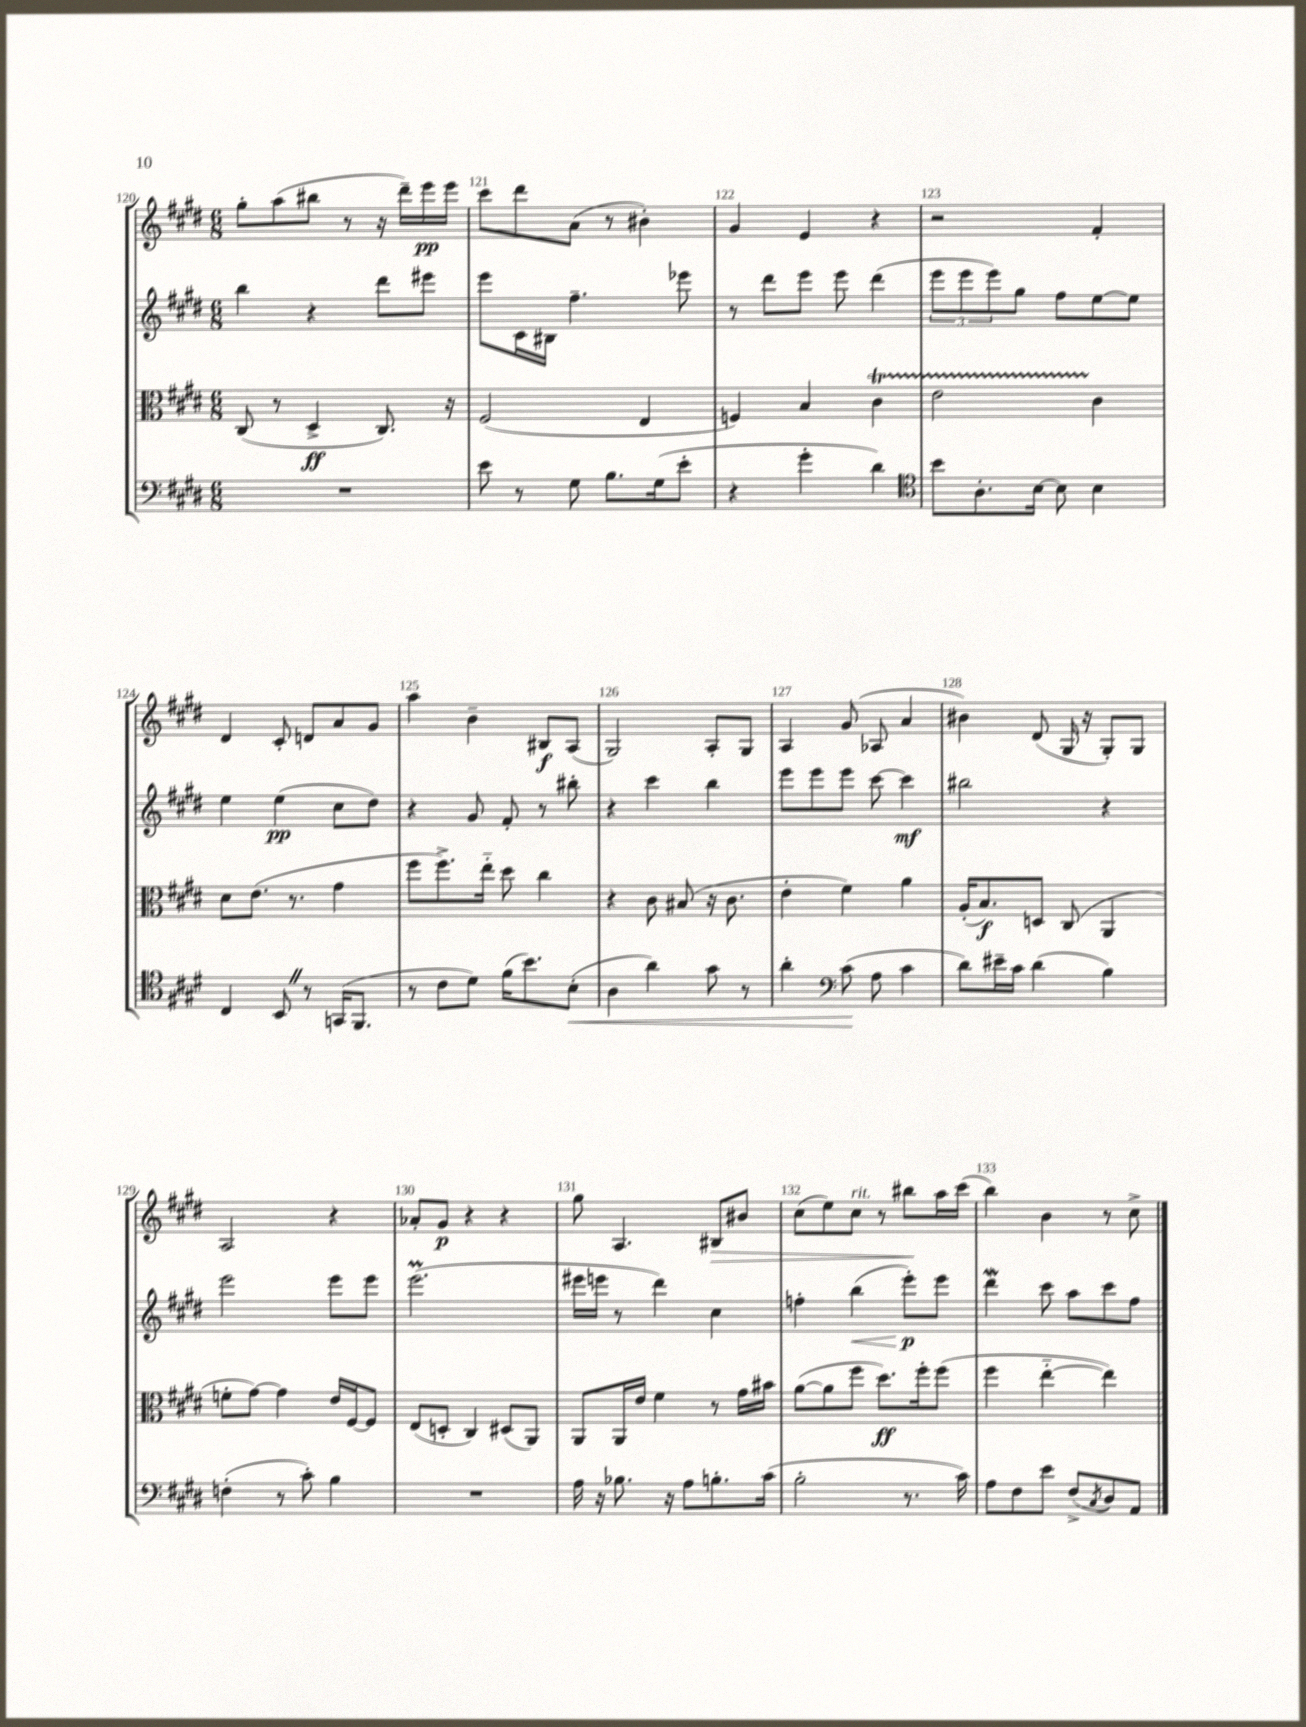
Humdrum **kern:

**kern	**dynam	**kern	**dynam	**kern	**dynam	**kern	**dynam
*part4	*part4	*part3	*part3	*part2	*part2	*part1	*part1
*staff4	*staff4	*staff3	*staff3	*staff2	*staff2	*staff1	*staff1
*clefF4	*	*clefC3	*	*clefG2	*	*clefG2	*
*k[f#c#g#d#]	*	*k[f#c#g#d#]	*	*k[f#c#g#d#]	*	*k[f#c#g#d#]	*
*M6/8	*	*M6/8	*	*M6/8	*	*M6/8	*
=120	=120	=120	=120	=120	=120	=120	=120
2.r	.	(8C#/	.	4bb\	.	8gg#'\L	.
.	.	8r	.	.	.	(8aa\	.
.	.	4D#^/	ff	4r	.	8bb#X\J	.
.	.	.	.	.	.	8r	.
.	.	8.C#/)	.	8ddd#\L	.	16r	.
.	.	.	.	.	.	16ddd#~\LL)	.
.	.	.	.	8eee#X\J	.	16eee\	pp
.	.	16r	.	.	.	16eee\JJ	.
=121	=121	=121	=121	=121	=121	=121	=121
8e\	.	(2F#/	.	8eee\L	.	8ccc#\L	.
8r	.	.	.	16c#\L	.	8ddd#\	.
.	.	.	.	16B#X\JJ	.	.	.
8G#\	.	.	.	4.ff#~\	.	(8a\J	.
8.B\L	.	.	.	.	.	8r	.
.	.	4E/	.	.	.	4b#X'\)	.
(16G#\k	.	.	.	.	.	.	.
8e'\J	.	.	.	8eee-X\	.	.	.
=122	=122	=122	=122	=122	=122	=122	=122
4r	.	4Fn/)	.	8r	.	4g#/	.
.	.	.	.	8ddd#\L	.	.	.
4g#'\	.	4B/	.	8eee\J	.	4e/	.
.	.	.	.	8eee\	.	.	.
4d#\)	.	4c#T\	.	(4ddd#\	.	4r	.
=123	=123	=123	=123	=123	=123	=123	=123
*clefC4	*	*	*	*	*	*	*
8b\L	.	2eTTT\	.	12eee\L	.	2r	.
.	.	.	.	12eee\	.	.	.
8.A'\	.	.	.	.	.	.	.
.	.	.	.	12eee\)	.	.	.
.	.	.	.	8gg#\J	.	.	.
[16B\Jk	.	.	.	.	.	.	.
8B\]	.	.	.	8ff#\L	.	.	.
4B\	.	4c#\	.	[8ee\	.	4f#'/	.
.	.	.	.	8ee\J]	.	.	.
!!LO:LB:g=z
=124	=124	=124	=124	=124	=124	=124	=124
4C#/	.	8d#\L	.	4ee\	.	4d#/	.
.	.	(8.e\J	.	.	.	.	.
8BBZ/	.	.	.	(4ee\	pp	8c#'/	.
.	.	8.r	.	.	.	.	.
8r	.	.	.	.	.	8dn/L	.
(16GGn/KL	.	4g#\	.	8cc#\L	.	8a/	.
8.FF#/J	.	.	.	.	.	.	.
.	.	.	.	8dd#\J)	.	8g#/J	.
=125	=125	=125	=125	=125	=125	=125	=125
8r	.	8ff#\L	.	4r	.	4aa\	.
8c#\L	.	8.ff#^\)	.	.	.	.	.
8d#\J)	.	.	.	8g#/	.	4b~\	.
.	.	16ee\Jk	.	.	.	.	.
(16f#\KL	.	8dd#\	.	8f#'/	.	.	.
8.b\)	.	.	.	.	.	.	.
.	.	4cc#\	.	8r	.	8B#X/L	f
!	!LO:HP:b	!	!	!	!	!	!
(8B'\J	<	.	.	8bb#X'\	.	(8A/J	.
=126	=126	=126	=126	=126	=126	=126	=126
4A\	.	4r	.	4r	.	2G#/)	.
4a\)	.	8c#\	.	4ccc#\	.	.	.
.	.	(8B#X/	.	.	.	.	.
8g#\	.	16r	.	4bb\	.	8A'/L	.
.	.	8.c#\	.	.	.	.	.
8r	.	.	.	.	.	8G#/J	.
=127	=127	=127	=127	=127	=127	=127	=127
4a'\	.	4e'\	.	8eee\L	.	4A/	.
.	.	.	.	8eee\	.	.	.
*clefF4	*	*	*	*	*	*	*
(8c#\	.	4f#\)	.	8eee\J	.	(8g#/	.
8A\	[	.	.	[8ccc#\	.	8A-X/	.
4c#\	.	4a\	.	4ccc#\]	mf	4a/	.
=128	=128	=128	=128	=128	=128	=128	=128
8d#\L)	.	(16A'/KL	.	2bb#X\	.	4b#X\)	.
.	.	8.B/)	f	.	.	.	.
16e#X~\L	.	.	.	.	.	.	.
16c#\JJ	.	.	.	.	.	.	.
(4d#\	.	8Dn/J	.	.	.	(8d#/	.
.	.	(8C#/	.	.	.	16G#/	.
.	.	.	.	.	.	16r	.
4B\)	.	4AA/	.	4r	.	8G#'/L)	.
.	.	.	.	.	.	8G#/J	.
!!LO:LB:g=z
=129	=129	=129	=129	=129	=129	=129	=129
(4Fn'\	.	8fn'\L	.	2eee\	.	2A/	.
.	.	[8g#\J)	.	.	.	.	.
8r	.	4g#\]	.	.	.	.	.
8c#'\)	.	.	.	.	.	.	.
4B\	.	16e/LL	.	8eee\L	.	4r	.
.	.	[16F#/J	.	.	.	.	.
.	.	8F#/J]	.	8eee\J	.	.	.
=130	=130	=130	=130	=130	=130	=130	=130
2.r	.	(8E/L	.	(2.eeeM\	.	8a-X'/L	.
.	.	8Dn'/J	.	.	.	8g#/J	p
.	.	4C#/)	.	.	.	4r	.
.	.	(8D#X/L	.	.	.	4r	.
.	.	8AA/J)	.	.	.	.	.
=131	=131	=131	=131	=131	=131	=131	=131
16A\	.	8AA/L	.	16eee#X\LL	.	8gg#\	.
16r	.	.	.	16eeen\JJ	.	.	.
8.B-X\	.	16AA/L	.	8r	.	4.A/	.
.	.	16e/JJ	.	.	.	.	.
.	.	4f#\	.	4ddd#\)	.	.	.
16r	.	.	.	.	.	.	.
8A\L	.	.	.	.	.	.	.
!	!	!	!	!	!	!	!LO:HP:b
8.Bn'\	.	8r	.	4cc#\	.	8B#X/L	>
.	.	16g#\LL	.	.	.	8b#X/J	.
(16c#\Jk	.	16b#X\JJ	.	.	.	.	.
=132	=132	=132	=132	=132	=132	=132	=132
2B'\	.	([8a\L	.	4ffn'\	.	(8cc#\L	.
.	.	8a\]	.	.	.	8ee\)	.
!	!	!	!	!	!	!LO:TX:a:i:t=rit.	!
!	!	!	!	!	!LO:HP:b	!	!
.	.	8ff#\J	.	(4bb\	<	8cc#\J	.
.	.	8.dd#\L)	ff	.	.	8r	.
8.r	.	.	.	8eee'\L)	p	8bb#X\L	.
.	.	16ff#'\k	.	.	.	.	.
.	.	(8ff#\J	.	8eee\J	[	16aa\L	]
16c#\)	.	.	.	.	.	(16ccc#\JJ	.
=133	=133	=133	=133	=133	=133	=133	=133
8A\L	.	4ff#\	.	4ddd#W\	.	4bb\)	.
8F#\	.	.	.	.	.	.	.
8e\J	.	[4ee\	.	8ccc#\	.	4b\	.
(8F#^/L	.	.	.	8aa\L	.	.	.
8qC#/	.	.	.	.	.	.	.
8D#/)	.	4ee\])	.	8ccc#\	.	8r	.
8AA/J	.	.	.	8ff#\J	.	8cc#^\	.
==	==	==	==	==	==	==	==
*-	*-	*-	*-	*-	*-	*-	*-
